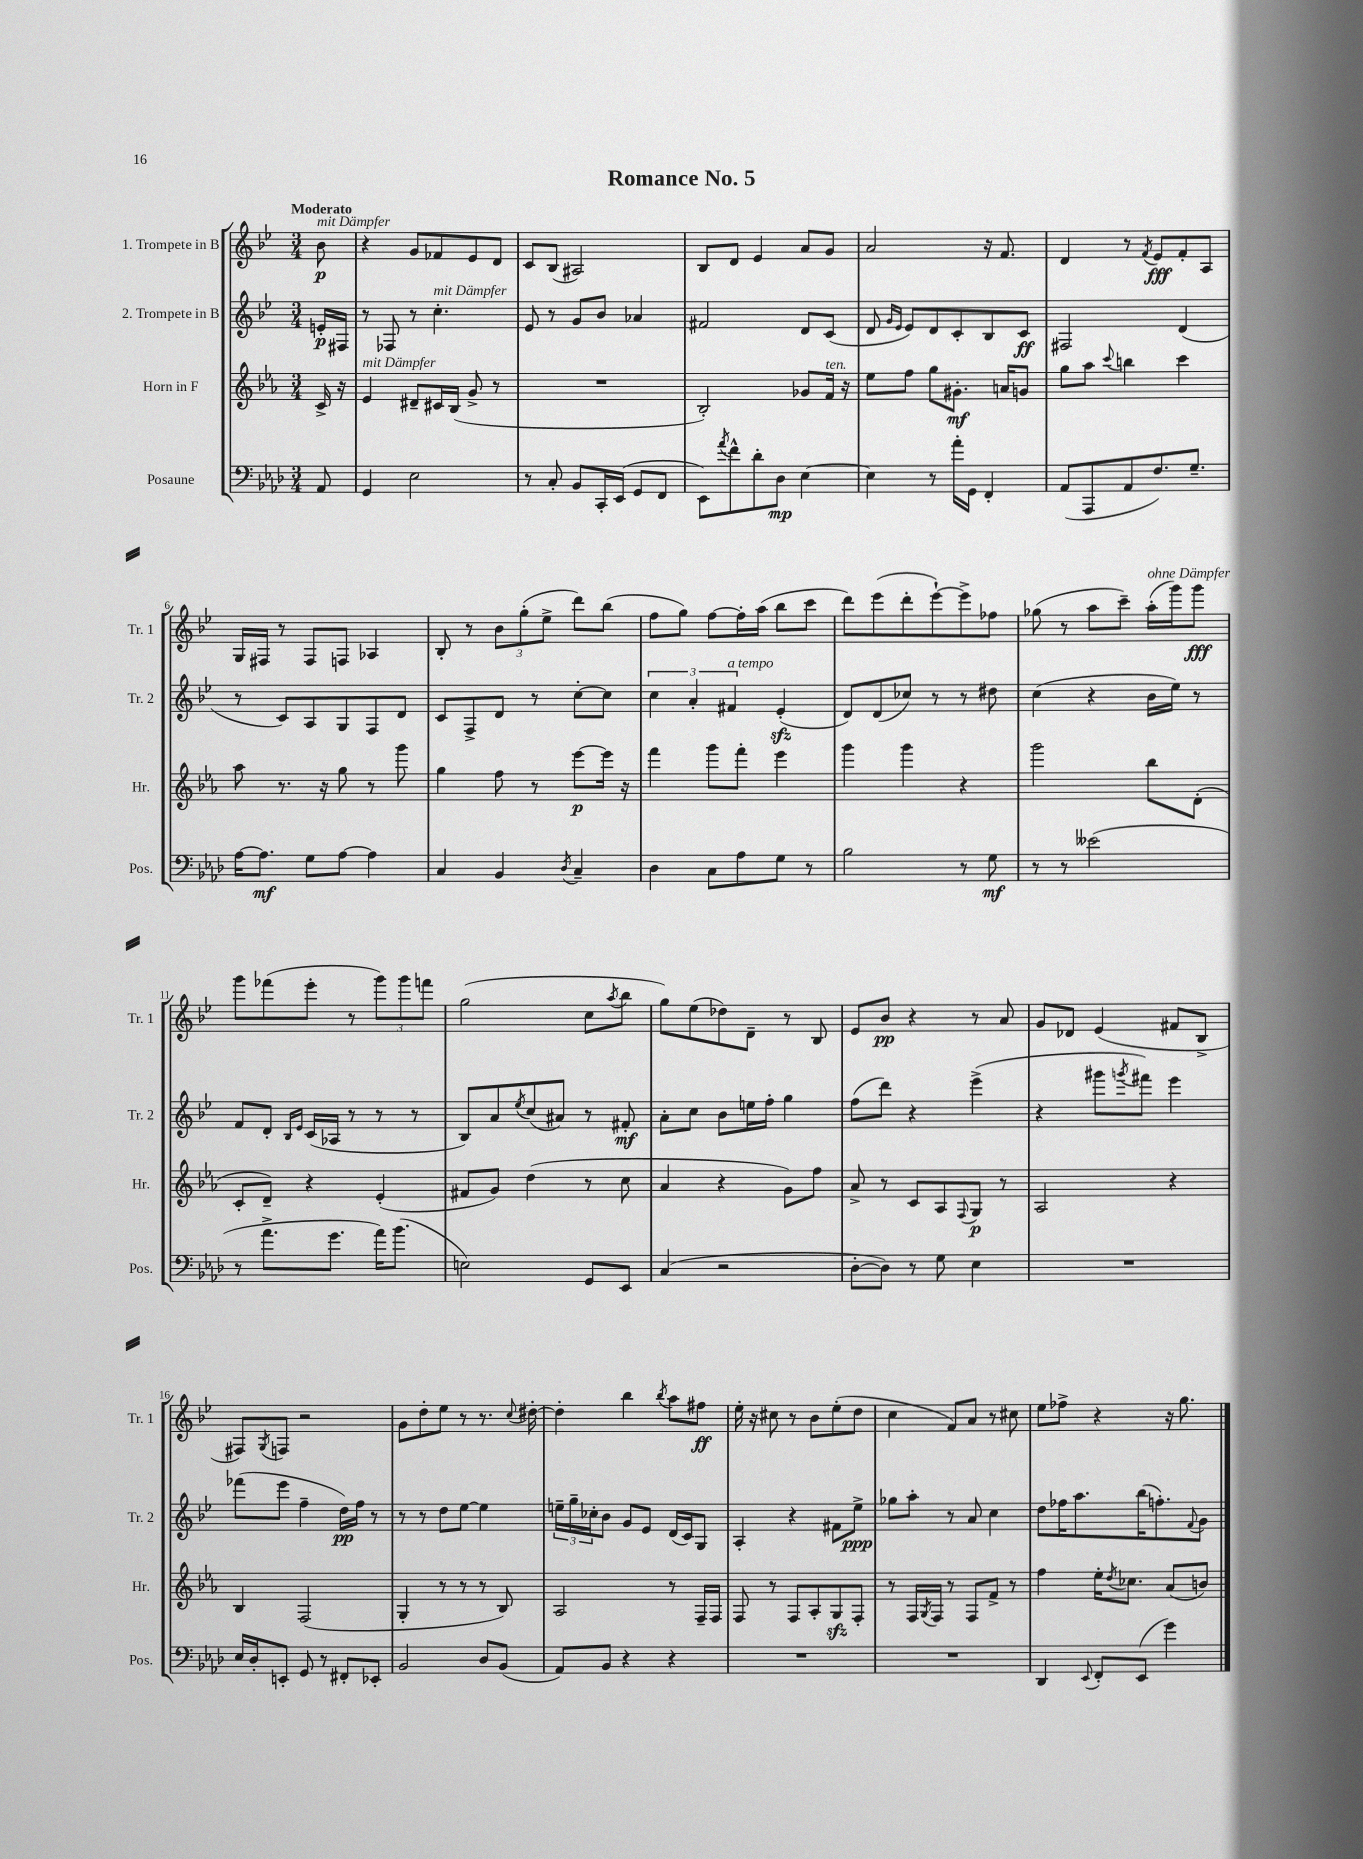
\header { title = "Romance No. 5" }
<<
\new StaffGroup <<
\new Staff = "s0" \with { instrumentName = "1. Trompete in B" shortInstrumentName = "Tr. 1" } {
    \clef treble \key bes \major \numericTimeSignature \time 3/4 \partial 8 \tempo "Moderato"
    bes'8\p^\markup { \italic "mit Dämpfer" } |
    r4 g'8 fes'8 ees'8 d'8 |
    c'8 bes8( ais2) |
    bes8 d'8 ees'4 a'8 g'8 |
    a'2 r16 f'8. |
    d'4 r8 \acciaccatura { f'8 } ees'8\fff f'8-. a8 |
    g16 fis16 r8 fis8 f8 aes4 |
    bes8-. r8 \tuplet 3/2 { bes'8 g''8-.( ees''8-> } d'''8) bes''8( |
    f''8 g''8) f''8~ f''16-. a''16( bes''8 c'''8 |
    d'''8) ees'''8( d'''8-. ees'''8~-!) ees'''8-> fes''8 |
    ges''8( r8 a''8 c'''8--) a''16-.^\markup { \italic "ohne Dämpfer" }( g'''16) g'''8\fff |
    g'''8 fes'''8( ees'''8-. r8 \tuplet 3/2 { g'''8) g'''8 f'''8 } |
    g''2( c''8 \acciaccatura { a''8 } bes''8 |
    g''8) ees''8( des''8) d'8-- r8 bes8 |
    ees'8 bes'8\pp r4 r8 a'8 |
    g'8 des'8 ees'4( fis'8 bes8-> |
    fis8) \acciaccatura { g8 } f8 r2 |
    g'8 d''8-. ees''8 r8 r8. \appoggiatura { c''8 } dis''16~-. |
    dis''4-. bes''4 \acciaccatura { bes''8 } a''8 fis''8\ff |
    ees''16-. r16 cis''8 r8 bes'8 ees''8-.( d''8 |
    c''4 f'8) a'8 r8 cis''8 |
    ees''8 fes''8-> r4 r16 g''8. \bar "|." |
}
\new Staff = "s1" \with { instrumentName = "2. Trompete in B" shortInstrumentName = "Tr. 2" } {
    \clef treble \key bes \major \numericTimeSignature \time 3/4 \partial 8
    e'16-.\p fis16 |
    r8 fes8 r8 c''4.-.^\markup { \italic "mit Dämpfer" } |
    ees'8 r8 g'8 bes'8 aes'4 |
    fis'2 d'8 c'8( |
    d'8 \grace { g'16 ees'16 } ees'8) d'8 c'8-. bes8 c'8\ff |
    fis2 d'4( |
    r8 c'8) a8 g8 f8 d'8 |
    c'8 f8-> d'8 r8 c''8~-. c''8 |
    \tuplet 3/2 { c''4 a'4-. fis'4^\markup { \italic "a tempo" } } ees'4-.\sfz( |
    d'8) d'8( ces''8) r8 r8 dis''8 |
    c''4( r4 bes'16 ees''16) r8 |
    f'8 d'8-. \grace { bes16 ees'16 } c'16( aes16 r8 r8 r8 |
    bes8) a'8 \acciaccatura { ees''8 } c''8( ais'8) r8 fis'8-.\mf |
    a'8-. c''8 bes'8 e''16 f''16-. g''4 |
    f''8( d'''8) r4 ees'''4->( |
    r4 gis'''8 \acciaccatura { g'''8 } fis'''8) ees'''4 |
    fes'''8( ees'''8 f''4-- d''16\pp) f''16 r8 |
    r8 r8 d''8 ees''8~ ees''4 |
    \tuplet 3/2 { e''16-- g''16-- ces''16-. } bes'8 g'8 ees'8 d'16( c'16) g8 |
    a4-. r4 fis'8 ees''8->\ppp |
    ges''8 a''8-. r8 a'8 c''4 |
    d''8 fes''16 a''8. bes''16( f''8.-.) \appoggiatura { f'8 } g'8 \bar "|." |
}
\new Staff = "s2" \with { instrumentName = "Horn in F" shortInstrumentName = "Hr." } {
    \clef treble \key ees \major \numericTimeSignature \time 3/4 \partial 8
    c'16-> r16 |
    ees'4^\markup { \italic "mit Dämpfer" } dis'8-- cis'16 bes16( g'8-> r8 |
    R2. |
    bes2-.) ges'8 f'16^\markup { \italic "ten." } r16 |
    ees''8 f''8 g''8 gis'8.-.\mf a'16 g'8 |
    g''8 aes''8 \appoggiatura { c'''8 } b''4 c'''4 |
    aes''8 r8. r16 g''8 r8 g'''8 |
    g''4 f''8 r8 ees'''8~\p ees'''16 r16 |
    f'''4 g'''8 f'''8-. ees'''4 |
    g'''4 g'''4 r4 |
    g'''2 bes''8 d'8-.( |
    c'8-. d'8--) r4 ees'4-.( |
    fis'8 g'8) d''4( r8 c''8 |
    aes'4 r4 g'8) f''8 |
    aes'8-> r8 c'8 aes8 \appoggiatura { f8 } g8\p r8 |
    aes2 r4 |
    bes4 f2( |
    g4-. r8 r8 r8 bes8) |
    aes2 r8 f16-- f16 |
    f8 r8 f8 aes8-. g8\sfz f8-. |
    r8 f16 \acciaccatura { g8 } f16 r8 f8 f'8-> r8 |
    f''4 ees''16-. \acciaccatura { d''8 } ces''8. aes'8( b'8) \bar "|." |
}
\new Staff = "s3" \with { instrumentName = "Posaune" shortInstrumentName = "Pos." } {
    \clef bass \key aes \major \numericTimeSignature \time 3/4 \partial 8
    aes,8 |
    g,4 ees2 |
    r8 c8-. bes,8 c,16-. ees,16( g,8 f,8 |
    ees,8) \acciaccatura { aes'8 } f'8-^ des'8-. des8\mp ees4~ |
    ees4 r8 aes'16-. g,16 f,4-. |
    aes,8( aes,,8 aes,8 f8.) g8.-- |
    aes16~ aes8.\mf g8 aes8~ aes4 |
    c4 bes,4 \acciaccatura { des8 } c4-- |
    des4 c8 aes8 g8 r8 |
    bes2 r8 g8\mf |
    r8 r8 eeses'2( |
    r8 aes'8.-> g'8. aes'16) bes'8.( |
    e2) g,8 ees,8 |
    c4( r2 |
    des8~-. des8) r8 g8 ees4 |
    R2. |
    ees16 des16-. e,8-. g,8 r8 fis,8-. ees,8-. |
    bes,2 des8 bes,8( |
    aes,8) bes,8 r4 r4 |
    R2. |
    R2. |
    des,4 \appoggiatura { ees,8 } f,8-. ees,8( g'4) \bar "|." |
}
>>
>>
